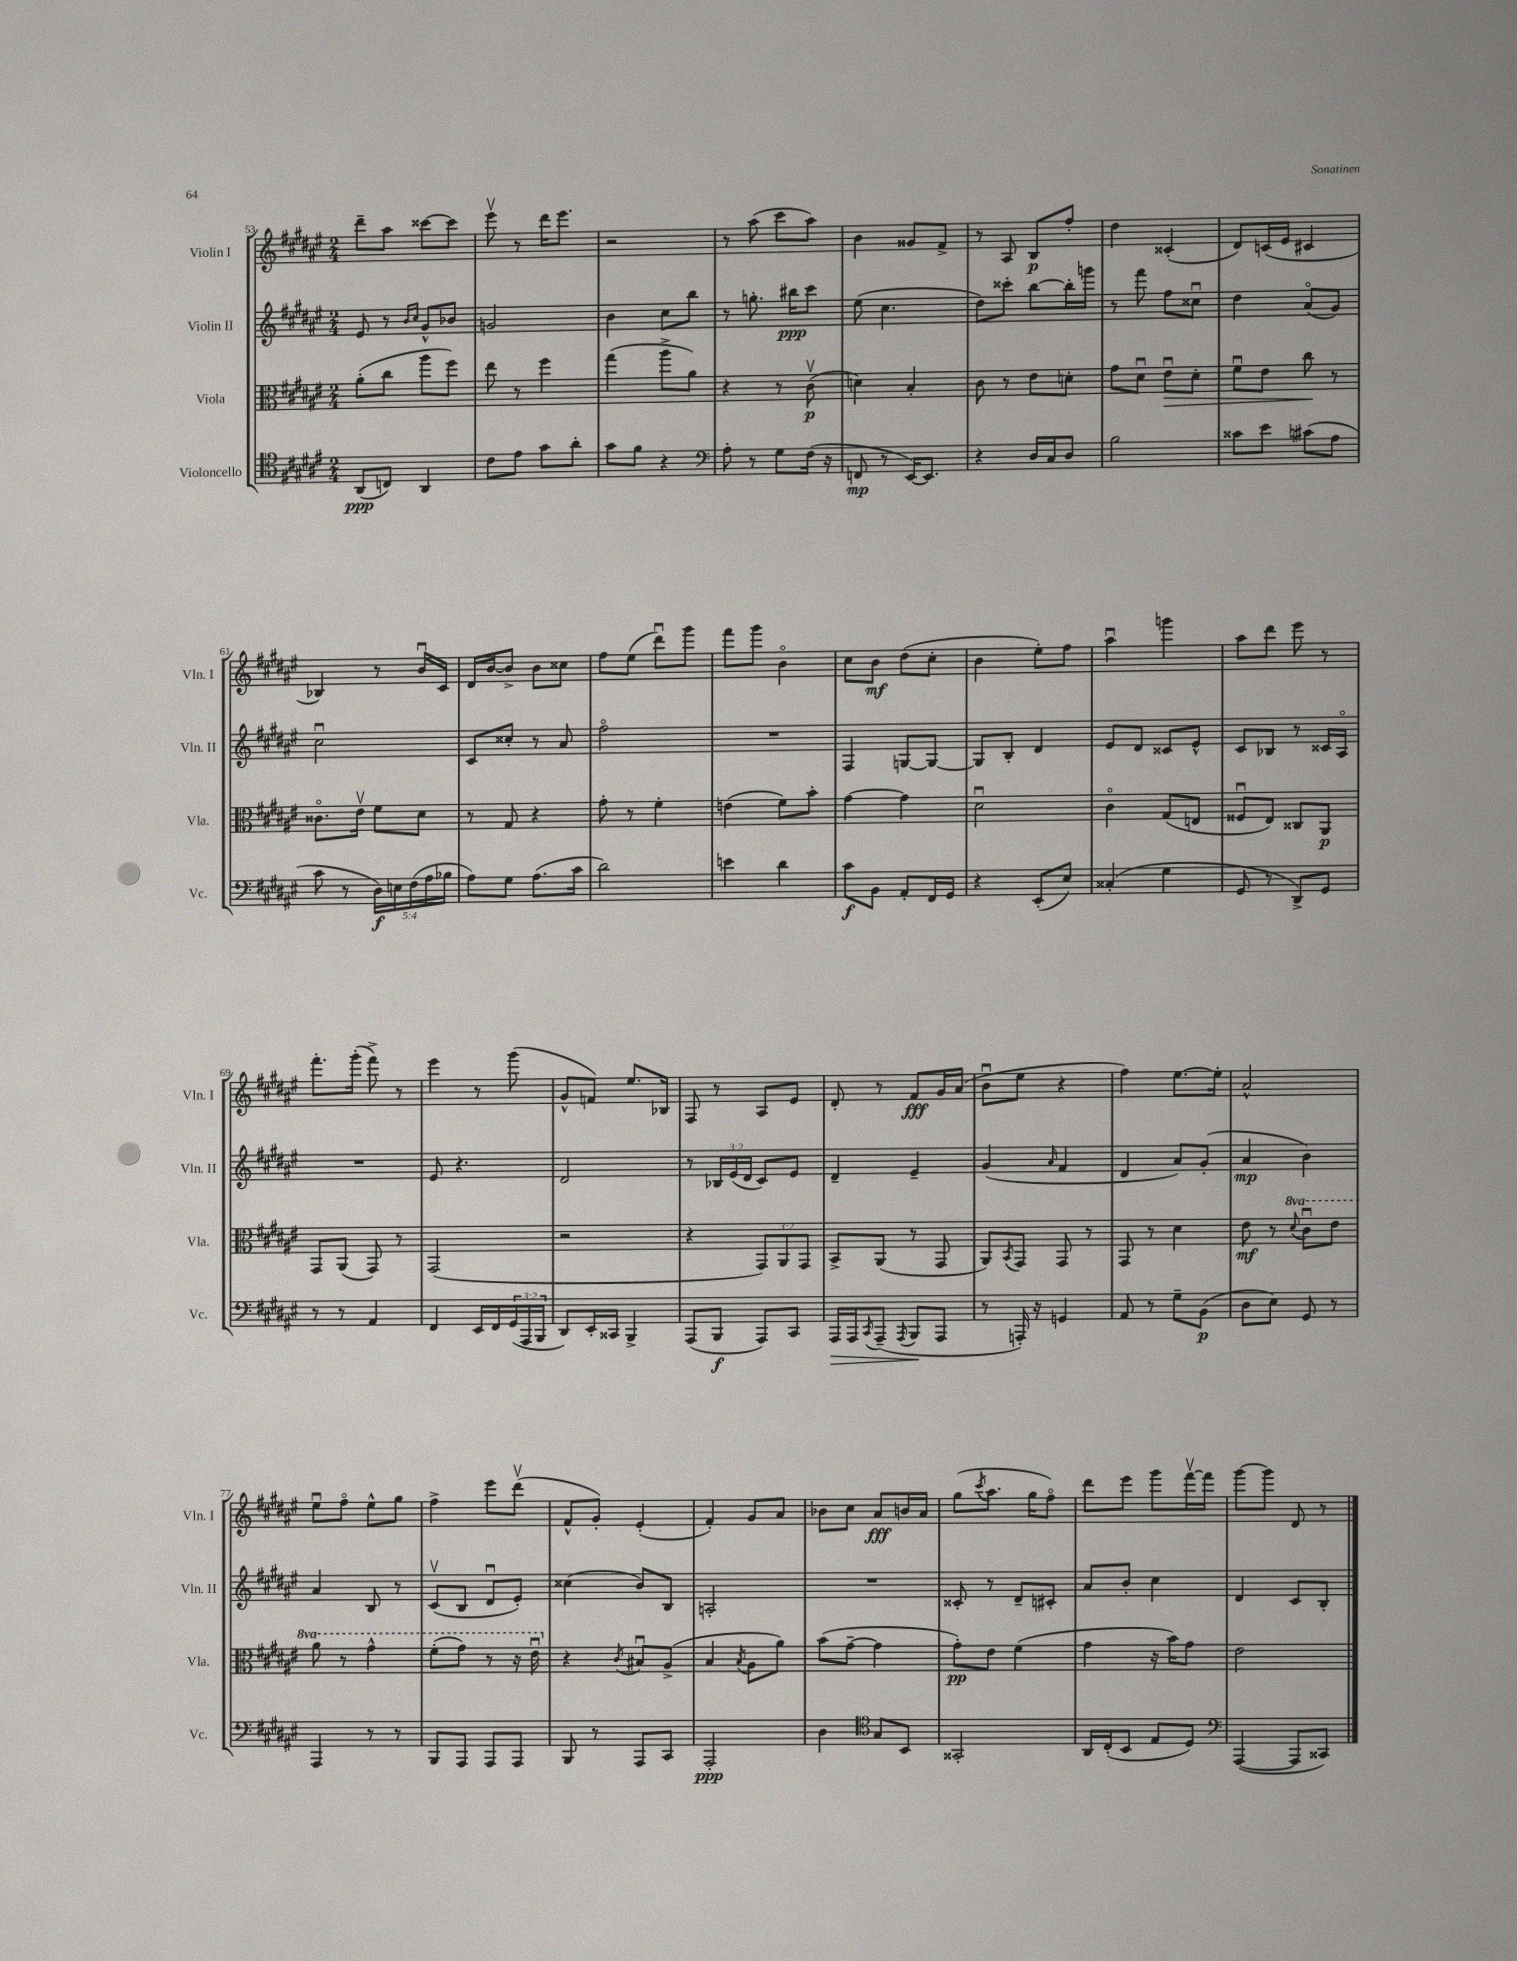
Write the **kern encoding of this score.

**kern	**kern	**kern	**kern
*staff4	*staff3	*staff2	*staff1
*clefC4	*clefC3	*clefG2	*clefG2
*k[f#c#g#d#a#e#]	*k[f#c#g#d#a#e#]	*k[f#c#g#d#a#e#]	*k[f#c#g#d#a#e#]
*M2/4	*M2/4	*M2/4	*M2/4
(8AA#	(8a#'	8e#	8ddd#~
8C)	8cc#	8r	8aa#
.	.	16qqb	.
.	.	16qqcc#	.
4AA#	8aa#	8g#^^	[8ccc##
.	8ff#)	8b-	8ccc##]
=	=	=	=
8c#	8ee#	2g	8eee#v
8e#	8r	.	8r
8g#	4ff#	.	16ddd#
.	.	.	8.eee#
8a#'	.	.	.
=	=	=	=
8g#	(4gg#	4b	2r
8f#	.	.	.
4r	8aa#^	8cc#	.
.	8a#)	8bb	.
=	=	=	=
*clefF4	*	*	*
8A#'	4r	8r	8r
8r	.	8.gg'	(8aa#
8G#	8r	.	8ccc#
.	.	16bb#	.
(16F#	(8c#v	8ccc#	8aa#)
16r	.	.	.
=	=	=	=
8FF	4d)	(8ee#	4b
8r	.	4.cc#	.
[16EE#)	4B'	.	8g##
8.EE#]	.	.	.
.	.	.	8f#^
=	=	=	=
4r	8c#	8dd#)	8r
.	8r	8ccc##'	8A#
16D#	8e#	[8bb	8B
16C#	.	.	.
8D#	8d'	16bb']	8ff#'
.	.	16ggg	.
=	=	=	=
2B	8g#	8r	4dd#
.	8d#u	8fff#	.
.	8e#u	8ff#	(4c##'
.	8d#'	8cc##u	.
=	=	=	=
8c##	8f#u	4dd#	8d#)
8e#	8e#	.	(16c
.	.	.	16e#
(8c#	8cc#	(8a#o	4c#
8A#	8r	8g#)	.
=	=	=	=
8c#	8.c##o	2cc#u	4B-)
8r	.	.	.
.	16e#v	.	.
20D#)	8f#	.	8r
20E	.	.	.
(20F#	.	.	.
.	8d#	.	16bu
20A#	.	.	.
.	.	.	16c#
20B-	.	.	.
=	=	=	=
8A#)	8r	8c#	16d#
.	.	.	[16b
8G#	8G#	8cc##'	8b^]
(8.A#	4r	8r	8b
.	.	8a#	8cc##
16c#	.	.	.
=	=	=	=
2d#)	8g#'	2ff#o	8ff#
.	8r	.	(8ee#
.	4f#'	.	8ddd#u)
.	.	.	8ggg#
=	=	=	=
4e	(4e	2r	8fff#
.	.	.	8ggg#
4d#	8f#)	.	4bo
.	8b'	.	.
=	=	=	=
8c#	[4g#	4F#	8cc#
8BB	.	.	8b
8AA#'	4g#]	[8G	(8dd#
16FF#	.	8G_	8cc#'
16GG#	.	.	.
=	=	=	=
4r	2d#u	8G]	4b
.	.	8B'	.
(8EE#'	.	4d#	8ee#')
8E#)	.	.	8ff#
=	=	=	=
(4C##'	4c#o	8e#	4aa#u
.	.	8d#	.
4G#	(8G#	8c##	4ggg
.	8E	8e#^^	.
=	=	=	=
8GG#	8F##u	8c#	8aa#
8r	8E#)	8B-	8ddd#
8DD#^)	8C##	8r	8eee#
8GG#	8AA#	16c##	8r
.	.	16A#o	.
=	=	=	=
8r	8GG#	2r	8.fff#'
8r	(8AA#	.	.
.	.	.	(16ggg#'
4AA#	8GG#)	.	8fff#^)
.	8r	.	8r
=	=	=	=
4FF#	(2GG#	8e#	4eee#
.	.	4.r	.
16EE#	.	.	8r
16FF#	.	.	.
(24GG#	.	.	(8ggg#
24AAA#	.	.	.
24BBB	.	.	.
=	=	=	=
8DD#)	2r	2d#	8g#^^
16EE#'	.	.	8f)
16CC##	.	.	.
4BBB^	.	.	8.ee#
.	.	.	16B-
=	=	=	=
(8AAA#	4r	8r	8F#
8BBB	.	24B-	8r
.	.	(24e#	.
.	.	24d#	.
8AAA#)	12GG#)	8c#)	8A#
.	12AA#	.	.
8CC#	.	8e#	8e#
.	12GG#	.	.
=	=	=	=
16AAA#	8BB^	4d#~	8d#'
16AAA#	.	.	.
8qCC#	.	.	.
(8AAA#~	(8AA#	.	8r
8qAAA#	.	.	.
8BBB	8r	4e#~	8f#
8AAA#	8GG#	.	16g#
.	.	.	(16a#
=	=	=	=
8r	8AA#)	(4g#	8bu
.	8qBB	.	.
16AAA')	8GG#	.	8ee#
16r	.	.	.
.	.	16qqa#	.
4GG	8GG#	4f#	4r
.	8r	.	.
=	=	=	=
8AA#	8GG#	4d#	4ff#)
8r	8r	.	.
8G#~	4d#	8a#)	[8.ee#
(8BB	.	(8g#'	.
.	.	.	16ee#']
=	=	=	=
8D#	8e#	4a#	2a#^^
8E#)	8r	.	.
.	8qqdd#	.	.
8GG#	8cc#u	4b)	.
8r	8ee#	.	.
=	=	=	=
4AAA#	8aa#	4a#	8ee#u
.	8r	.	8ff#o
8r	4gg#^^	8B	8ee#^^
8r	.	8r	8gg#
=	=	=	=
8BBB	(8ff#'	(8c#v	4ff#^
8AAA#	8gg#)	8B	.
8AAA#	8r	8d#u	8eee#
8AAA#	16r	8e#')	(8ddd#v
.	16ee#u	.	.
=	=	=	=
8BBB	4r	(4cc##	8f#^^
8r	.	.	8g#')
.	8qc#	.	.
8AAA#	8B#u	8b)	(4e#'
8CC#	(8A#^	8B	.
=	=	=	=
2AAA#'	4B	2A'	4f#')
.	8qB	.	.
.	8A#	.	8g#
.	8a#)	.	8a#
=	=	=	=
4D#	(8b	2r	8b-
.	[8g#~	.	8cc#
*clefC4	*	*	*
8G#	4g#]	.	8a#
8BB	.	.	16b
.	.	.	16a#
=	=	=	=
2GG##'	8g#')	8c##'	(8gg#
.	.	.	8qccc#
.	8e#	8r	8.aa#
.	(4f#	8d#~	.
.	.	.	16gg#
.	.	8c#'	8ff#o)
=	=	=	=
16AA#	4g#	8a#	8ddd#
(16C#'	.	.	.
8BB	.	8b'	8eee#
8E#	16r	4cc#	8ggg#
.	16b)	.	.
8D#)	8g#	.	[16fff#v
.	.	.	16fff#]
=	=	=	=
*clefF4	*	*	*
([4AAA#	2e#	4d#	[8ggg#
.	.	.	8ggg#]
8AAA#]	.	8c#	8d#
8CC##)	.	8B'	8r
==	==	==	==
*-	*-	*-	*-
